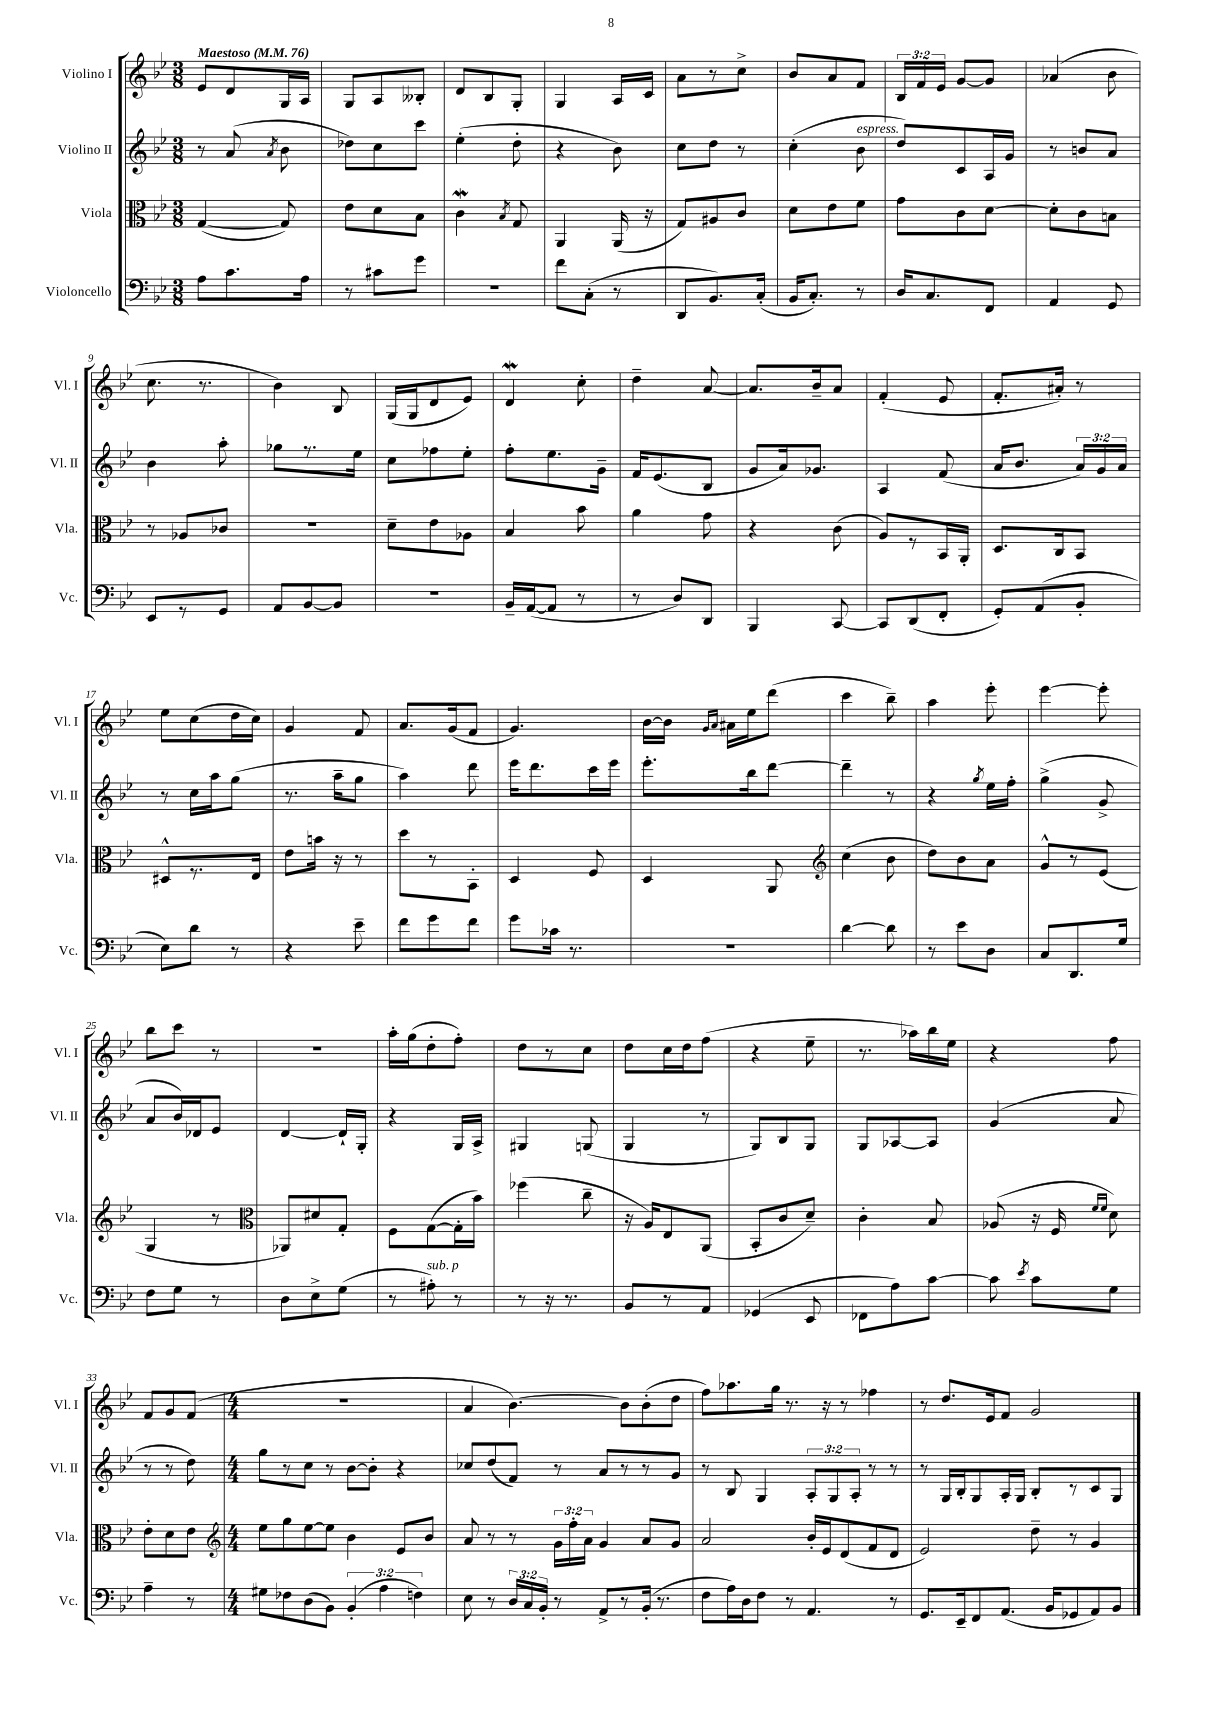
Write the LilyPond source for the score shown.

<<
\new StaffGroup <<
\new Staff = "s0" \with { instrumentName = "Violino I" shortInstrumentName = "Vl. I" } {
    \clef treble \key bes \major \numericTimeSignature \time 3/8 \override Staff.TupletNumber.text = #tuplet-number::calc-fraction-text \tempo "Maestoso" 4 = 76
    \autoBeamOff ees'8[ d'8 g16 a16] |
    g8[ a8 beses8]-. |
    d'8[ bes8 g8]-. |
    g4 a16[ c'16] |
    a'8[ r8 c''8]-> |
    bes'8[ a'8 f'8] |
    \tuplet 3/2 { bes16[ f'16 ees'16] } g'8[~ g'8] |
    aes'4( bes'8 |
    c''8. r8. |
    bes'4) bes8 |
    g16[( g16 d'8 ees'8]) |
    d'4\mordent c''8-. |
    d''4-- a'8~ |
    a'8.[ bes'16-- a'8] |
    f'4-.( ees'8 |
    f'8.[-. ais'16]-.) r8 |
    ees''8[ c''8( d''16 c''16]) |
    g'4 f'8 |
    a'8.[ g'16( f'8] |
    g'4.) |
    bes'16[~ bes'16] \grace { g'16[ a'16] } ais'16[ ees''16 d'''8]( |
    c'''4 bes''8--) |
    a''4 ees'''8-. |
    ees'''4~ ees'''8-. |
    bes''8[ c'''8] r8 |
    R4. |
    a''16[-. g''16( d''8-. f''8]-.) |
    d''8[ r8 c''8] |
    d''8[ c''16 d''16 f''8]( |
    r4 ees''8-- |
    r8. aes''16[) bes''16 ees''16] |
    r4 f''8 |
    f'8[ g'8 f'8]( |
    \numericTimeSignature \time 4/4 R1 |
    a'4 bes'4.~) bes'8[ bes'8-.( d''8] |
    f''8[) aes''8. g''16] r8. r16 r8 fes''4 |
    r8 d''8.[ ees'16 f'8] g'2 \bar "|." |
}
\new Staff = "s1" \with { instrumentName = "Violino II" shortInstrumentName = "Vl. II" } {
    \clef treble \key bes \major \numericTimeSignature \time 3/8 \override Staff.TupletNumber.text = #tuplet-number::calc-fraction-text
    \autoBeamOff r8 a'8( \acciaccatura { a'8 } bes'8 |
    des''8[) c''8 c'''8] |
    ees''4-.( d''8-. |
    r4 bes'8) |
    c''8[ d''8] r8 |
    c''4-.( bes'8^\markup { \italic "espress." } |
    d''8[) c'8 a16 g'16] |
    r8 b'8[ a'8] |
    bes'4 a''8-. |
    ges''8[ r8. ees''16] |
    c''8[ fes''8 ees''8]-. |
    f''8[-. ees''8. g'16]-- |
    f'16[ ees'8.( bes8] |
    g'8[ a'16) ges'8.] |
    a4 f'8( |
    a'16[ bes'8.] \tuplet 3/2 { a'16[) g'16 a'16] } |
    r8 c''16[ a''16 g''8]( |
    r8. a''16[-- g''8] |
    a''4) d'''8 |
    ees'''16[ d'''8. c'''16 ees'''16] |
    ees'''8.[-. bes''16 d'''8]~ |
    d'''4-- r8 |
    r4 \acciaccatura { g''8 } ees''16[ f''16]-. |
    g''4->( g'8-> |
    a'8[ bes'16) des'16 ees'8] |
    d'4~ d'16[-! g16]-. |
    r4 g16[ a16]-> |
    gis4 g8( |
    g4 r8 |
    g8[) bes8 g8] |
    g8[ aes8~ aes8] |
    g'4( a'8 |
    r8 r8 d''8) |
    \numericTimeSignature \time 4/4 g''8[ r8 c''8] r8 bes'8[~ bes'8]-. r4 |
    ces''8[ d''8( f'8]) r8 a'8[ r8 r8 g'8] |
    r8 bes8 g4 \tuplet 3/2 { a8[-. g8 a8]-. } r8 r8 |
    r8 g16[ bes16-. g8 a16-. g16] bes8[-. r8 c'8 g8] \bar "|." |
}
\new Staff = "s2" \with { instrumentName = "Viola" shortInstrumentName = "Vla." } {
    \clef alto \key bes \major \numericTimeSignature \time 3/8 \override Staff.TupletNumber.text = #tuplet-number::calc-fraction-text
    \autoBeamOff g4~( g8) |
    ees'8[ d'8 bes8] |
    c'4\mordent \acciaccatura { bes8 } g8 |
    a,4 a,16( r16 |
    g8[) ais8 c'8] |
    d'8[ ees'8 f'8] |
    g'8[ c'8 d'8]~ |
    d'8[-. c'8 b8] |
    r8 aes8[ ces'8] |
    R4. |
    d'8[-- ees'8 aes8] |
    bes4 bes'8 |
    a'4 g'8 |
    r4 c'8( |
    a8[) r8 bes,16 a,16]-. |
    d8.[ c16 bes,8] |
    dis8[-^ r8. ees16] |
    ees'8[ b'16] r16 r8 |
    d''8[ r8 bes,8]-. |
    d4 f8 |
    d4 a,8 |
    \clef treble c''4( bes'8 |
    d''8[) bes'8 a'8] |
    g'8[-^ r8 ees'8]( |
    g4 r8 |
    \clef alto aes,8[) dis'8 g8]-. |
    f8[ g8~( g16-. bes'16]) |
    fes''4( c''8-- |
    r16 a16[) ees8 a,8]( |
    bes,8[-. c'8 d'8]--) |
    c'4-. bes8 |
    aes8( r16 f16 \grace { f'16[ f'16] } d'8) |
    ees'8[-. d'8 ees'8] |
    \numericTimeSignature \time 4/4 \clef treble ees''8[ g''8 ees''8~ ees''8] bes'4 ees'8[ bes'8] |
    a'8 r8 r8 \tuplet 3/2 { g'16[ f''16-. a'16] } g'4 a'8[ g'8] |
    a'2 bes'16[-. ees'16 d'8( f'8 d'8] |
    ees'2) d''8-- r8 g'4 \bar "|." |
}
\new Staff = "s3" \with { instrumentName = "Violoncello" shortInstrumentName = "Vc." } {
    \clef bass \key bes \major \numericTimeSignature \time 3/8 \override Staff.TupletNumber.text = #tuplet-number::calc-fraction-text
    \autoBeamOff a8[ c'8. a16] |
    r8 cis'8[ g'8] |
    R4. |
    f'8[ c8]-.( r8 |
    d,8[ bes,8.) c16]-.( |
    bes,16[ c8.]-.) r8 |
    d16[ c8. f,8] |
    a,4 g,8 |
    ees,8[ r8 g,8] |
    a,8[ bes,8~ bes,8] |
    R4. |
    bes,16[-- a,16~( a,8] r8 |
    r8 d8[) d,8] |
    bes,,4 c,8~ |
    c,8[ d,8( f,8]-. |
    g,8[-.) a,8( bes,8]-. |
    ees8[) d'8] r8 |
    r4 ees'8-- |
    f'8[ g'8 f'8] |
    g'8[ ces'16] r8. |
    R4. |
    d'4~ d'8 |
    r8 ees'8[ d8] |
    c8[ d,8. g16] |
    f8[ g8] r8 |
    d8[ ees8-> g8]( |
    r8 ais8-.^\markup { \italic "sub. p" }) r8 |
    r8 r16 r8. |
    bes,8[ r8 a,8] |
    ges,4( ees,8 |
    fes,8[ a8) c'8]~ |
    c'8 \acciaccatura { ees'8 } c'8[ g8] |
    a4-- r8 |
    \numericTimeSignature \time 4/4 gis8[ fes8 d8( bes,8]) \tuplet 3/2 { bes,4-.( a4 f4) } |
    ees8 r8 \tuplet 3/2 { d16[ c16 bes,16]-. } r8 a,8[-> r8 bes,16]-.( r8. |
    f8[ a16) d16 f8] r8 a,4. r8 |
    g,8.[ ees,16-- f,8 a,8.]( bes,16[ ges,8 a,8) bes,8] \bar "|." |
}
>>
>>
